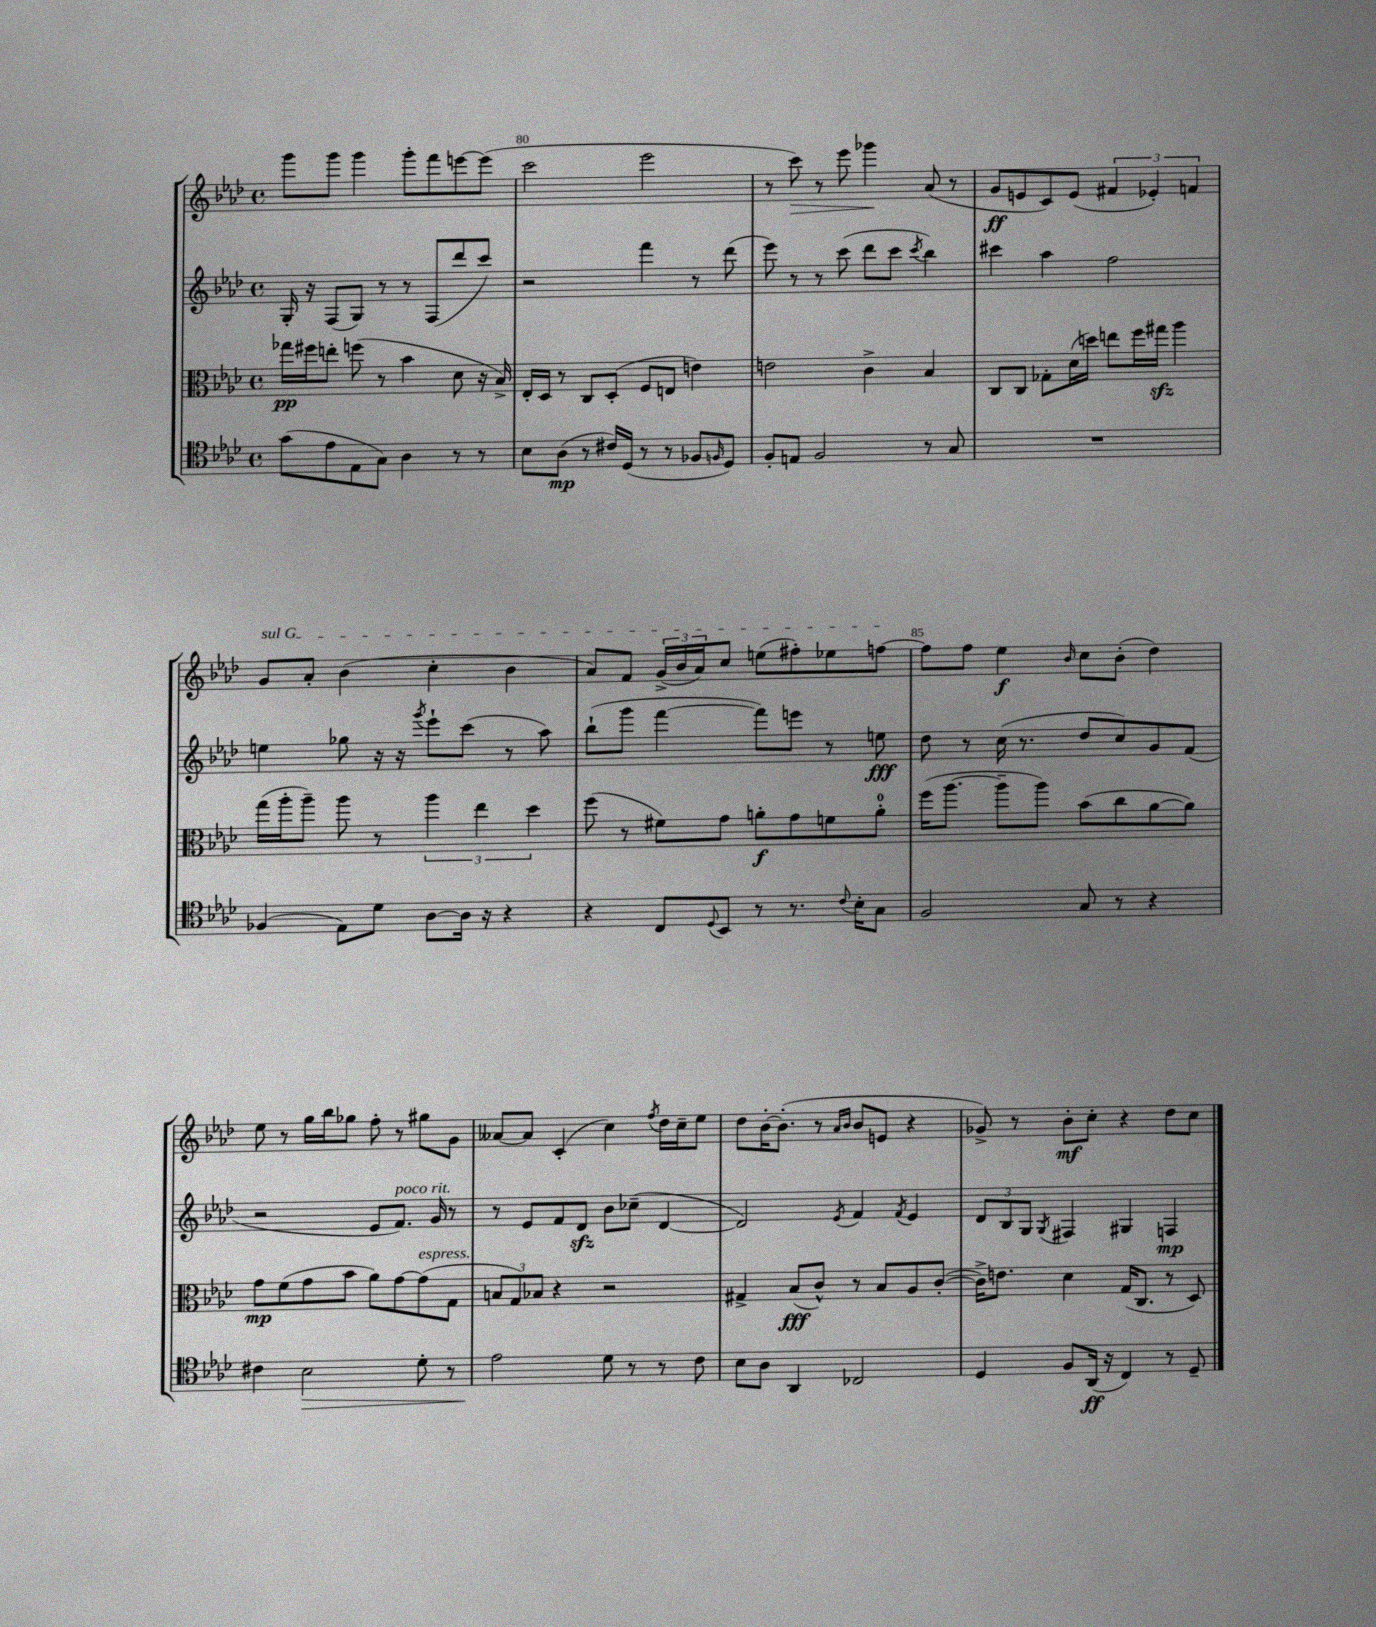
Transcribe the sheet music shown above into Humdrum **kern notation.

**kern	**dynam	**kern	**dynam	**kern	**dynam	**kern	**dynam
*part4	*part4	*part3	*part3	*part2	*part2	*part1	*part1
*staff4	*staff4	*staff3	*staff3	*staff2	*staff2	*staff1	*staff1
*clefC4	*	*clefC3	*	*clefG2	*	*clefG2	*
*k[b-e-a-d-]	*	*k[b-e-a-d-]	*	*k[b-e-a-d-]	*	*k[b-e-a-d-]	*
*M4/4	*	*M4/4	*	*M4/4	*	*M4/4	*
*met(c)	*	*met(c)	*	*met(c)	*	*met(c)	*
=79	=79	=79	=79	=79	=79	=79	=79
(8g\L	.	16gg-X\LL	pp	16G'/	.	8ggg\L	.
.	.	16ff#X\J	.	16r	.	.	.
8e-\	.	8een'\J	.	(8F/L	.	8ggg\J	.
8E-\	.	(8ffn\	.	8G/J)	.	4ggg\	.
8G\J)	.	8r	.	8r	.	.	.
4A-\	.	4b-\	.	8r	.	8ggg'\L	.
.	.	.	.	(8F/L	.	8fff\	.
8r	.	8d-\	.	8ddd-/	.	[8eeen\	.
8r	.	16r	.	8ccc/J)	.	(8eee\J]	.
.	.	16B-^/)	.	.	.	.	.
=80	=80	=80	=80	=80	=80	=80	=80
8B-\L	.	16E-'/LL	.	2r	.	2ccc\	.
.	.	16D-/JJ	.	.	.	.	.
(8A-\J	mp	8r	.	.	.	.	.
8r	.	8C/L	.	.	.	.	.
16c#X/LL)	.	(8D-'/J	.	.	.	.	.
(16D-/JJ	.	.	.	.	.	.	.
8r	.	8F/L	.	4fff\	.	2eee-\	.
8r	.	8En/J	.	.	.	.	.
8F-X/L	.	4en\)	.	8r	.	.	.
16qqFn/	.	.	.	.	.	.	.
8D-/J)	.	.	.	(8ddd-\	.	.	.
=81	=81	=81	=81	=81	=81	=81	=81
8F'/L	.	2en\	.	8eee-\)	.	8r	.
!	!	!	!	!	!	!	!LO:HP:b
8En/J	.	.	.	8r	.	8ccc\)	>
2F/	.	.	.	8r	.	8r	.
.	.	.	.	(8ccc\	.	8eee-\	.
.	.	4c^\	.	8ddd-\L	.	4ggg-X\	.
.	.	.	.	8ccc\J	.	.	.
.	.	.	.	8qccc/	.	.	.
8r	.	4B-/	.	4bb-\)	.	(8a-/	]
8G/	.	.	.	.	.	8r	.
=82	=82	=82	=82	=82	=82	=82	=82
1r	.	8C/L	.	4ccc#X\	.	8g/L	ff
.	.	8C/J	.	.	.	8en/	.
.	.	8G-X'\L	.	4aa-\	.	8c/)	.
.	.	(16d-\L	.	.	.	(8e/J	.
.	.	16ddn\JJ)	.	.	.	.	.
.	.	8een\L	.	2ff\	.	6f#X/	.
.	.	16ff\L	.	.	.	.	.
.	.	.	.	.	.	6e-X'/)	.
.	.	16gg#Xzz\JJ	.	.	.	.	.
.	.	4aa-\	.	.	.	.	.
.	.	.	.	.	.	6fn/	.
!!LO:LB:g=z
=83	=83	=83	=83	=83	=83	=83	=83
!	!	!	!	!	!	!LO:TX:a:i:t=sul G	!
(4F-X/	.	(16gg\LL	.	4een\	.	8g/L	.
.	.	16aa-'\J	.	.	.	.	.
.	.	8aa-~\J)	.	.	.	8a-'/J	.
8E-\L)	.	8aa-\	.	8gg-X\	.	(4b-\	.
8d-\J	.	8r	.	16r	.	.	.
.	.	.	.	16r	.	.	.
.	.	.	.	8qggg/	.	.	.
[8A-\L	.	6aa-\	.	8eee-`\L	.	4cc'\	.
16A-\Jk]	.	.	.	(8ccc\J	.	.	.
.	.	6ee-\	.	.	.	.	.
16r	.	.	.	.	.	.	.
4r	.	.	.	8r	.	4b-\	.
.	.	6dd-\	.	.	.	.	.
.	.	.	.	8aa-\)	.	.	.
=84	=84	=84	=84	=84	=84	=84	=84
4r	.	(8ff\	.	(8bb-`\L	.	8a-/L)	.
.	.	8r	.	8ggg\J	.	8f/J	.
8C/L	.	8f#X\L)	.	[4fff\	.	(24g^/LL	.
.	.	.	.	.	.	24b-/	.
.	.	.	.	.	.	24a-/J)	.
8qqD-/	.	.	.	.	.	.	.
8BB-/J	.	8g\J	.	.	.	8cc/J	.
8r	.	8an'\L	f	8fff\L])	.	(8een\L	.
8.r	.	8g\	.	8eeen\J	.	8ff#X'\)	.
.	.	8fn\	.	8r	.	8ee-X\	.
8qqc/	.	.	.	.	.	.	.
16B-'\KL	.	.	.	.	.	.	.
8G\J	.	8a'\J	.	8een\	fff	[8ffn\J	.
=85	=85	=85	=85	=85	=85	=85	=85
2F/	.	(16ff\KL	.	8dd-\	.	8ff\L]	.
.	.	[8.aa-\J	.	.	.	.	.
.	.	.	.	8r	.	8ff\J	.
.	.	8aa-~\L]	.	(16cc\	.	4ee-\	f
.	.	.	.	8.r	.	.	.
.	.	8aa-\J)	.	.	.	.	.
.	.	.	.	.	.	16qqb-/	.
8G/	.	(8b-\L	.	8dd-/L	.	8cc\L	.
8r	.	8cc\	.	8cc/)	.	(8b-'\J	.
4r	.	[8a-\	.	8g/	.	4dd-\)	.
.	.	8a-\J])	.	(8f/J	.	.	.
!!LO:LB:g=z
=86	=86	=86	=86	=86	=86	=86	=86
4c#X\	.	8g\L	mp	2r	.	8ee-\	.
.	.	(8f\	.	.	.	8r	.
!	!LO:HP:b	!	!	!	!	!	!
2B-\	>	8g\	.	.	.	16gg\LL	.
.	.	.	.	.	.	16bb-\J	.
.	.	8b-\J	.	.	.	8gg-X\J	.
.	.	8a-\L)	.	8e-/L	.	8ff'\	.
!	!	!	!	!LO:TX:a:i:t=poco rit.	!	!	!
.	.	[8g\	.	8.f/J)	.	8r	.
!	!	!LO:TX:a:i:t=espress.	!	!	!	!	!
8d-'\	.	(8g\]	.	.	.	8gg#X\L	.
.	.	.	.	16g/	.	.	.
8r	.	8G\J	.	8r	.	8g\J	.
=87	=87	=87	=87	=87	=87	=87	=87
2e-\	.	12Bn/L	.	8r	.	[8a--X/L	.
.	.	12G/)	.	.	.	.	.
.	.	.	.	8e-/L	.	8a--/J]	.
.	.	12B-X/J	.	.	.	.	.
.	.	4r	.	8f/	.	(4c'/	.
.	.	.	.	8d-zz/J	.	.	.
8d-\	]	2r	.	8b-\L	.	4cc\)	.
8r	.	.	.	(8cc-X~\J	.	.	.
.	.	.	.	.	.	8qff/	.
8r	.	.	.	[4d-/	.	16dd-\LL	.
.	.	.	.	.	.	16cc~\J	.
8c\	.	.	.	.	.	8ee-\J	.
=88	=88	=88	=88	=88	=88	=88	=88
8B-\L	.	4G#X^/	.	2d-/])	.	8dd-\L	.
8A-\J	.	.	.	.	.	[16b-'\K	.
.	.	.	.	.	.	(8.b-'\J]	.
4AA-/	.	(8B-/L	fff	.	.	.	.
.	.	8c^^/J)	.	.	.	8r	.
.	.	.	.	.	.	16qqa-/LL	.
.	.	.	.	8qe-/	.	16qqb-/JJ	.
2C-X/	.	8r	.	4f/	.	8b-/L	.
.	.	8B-/L	.	.	.	8en/J	.
.	.	.	.	8qf/	.	.	.
.	.	8A-/	.	4e-/	.	4r	.
.	.	([8c'/J	.	.	.	.	.
=89	=89	=89	=89	=89	=89	=89	=89
4D-/	.	16c^\KL])	.	12d-/L	.	8g-X^/)	.
.	.	8.en\J	.	.	.	.	.
.	.	.	.	12B-/	.	.	.
.	.	.	.	.	.	8r	.
.	.	.	.	12G/J	.	.	.
.	.	.	.	8qG/	.	.	.
8F/L	.	4d-\	.	4F#X/	.	8b-'\L	mf
(16AA-/Jk	ff	.	.	.	.	8cc'\J	.
16r	.	.	.	.	.	.	.
4C/)	.	(16G/KL	.	4G#X/	.	4r	.
.	.	8.C/J	.	.	.	.	.
8r	.	8r	.	4Fn/	mp	8dd-\L	.
8D-~/	.	8D-/)	.	.	.	8cc\J	.
==	==	==	==	==	==	==	==
*-	*-	*-	*-	*-	*-	*-	*-
